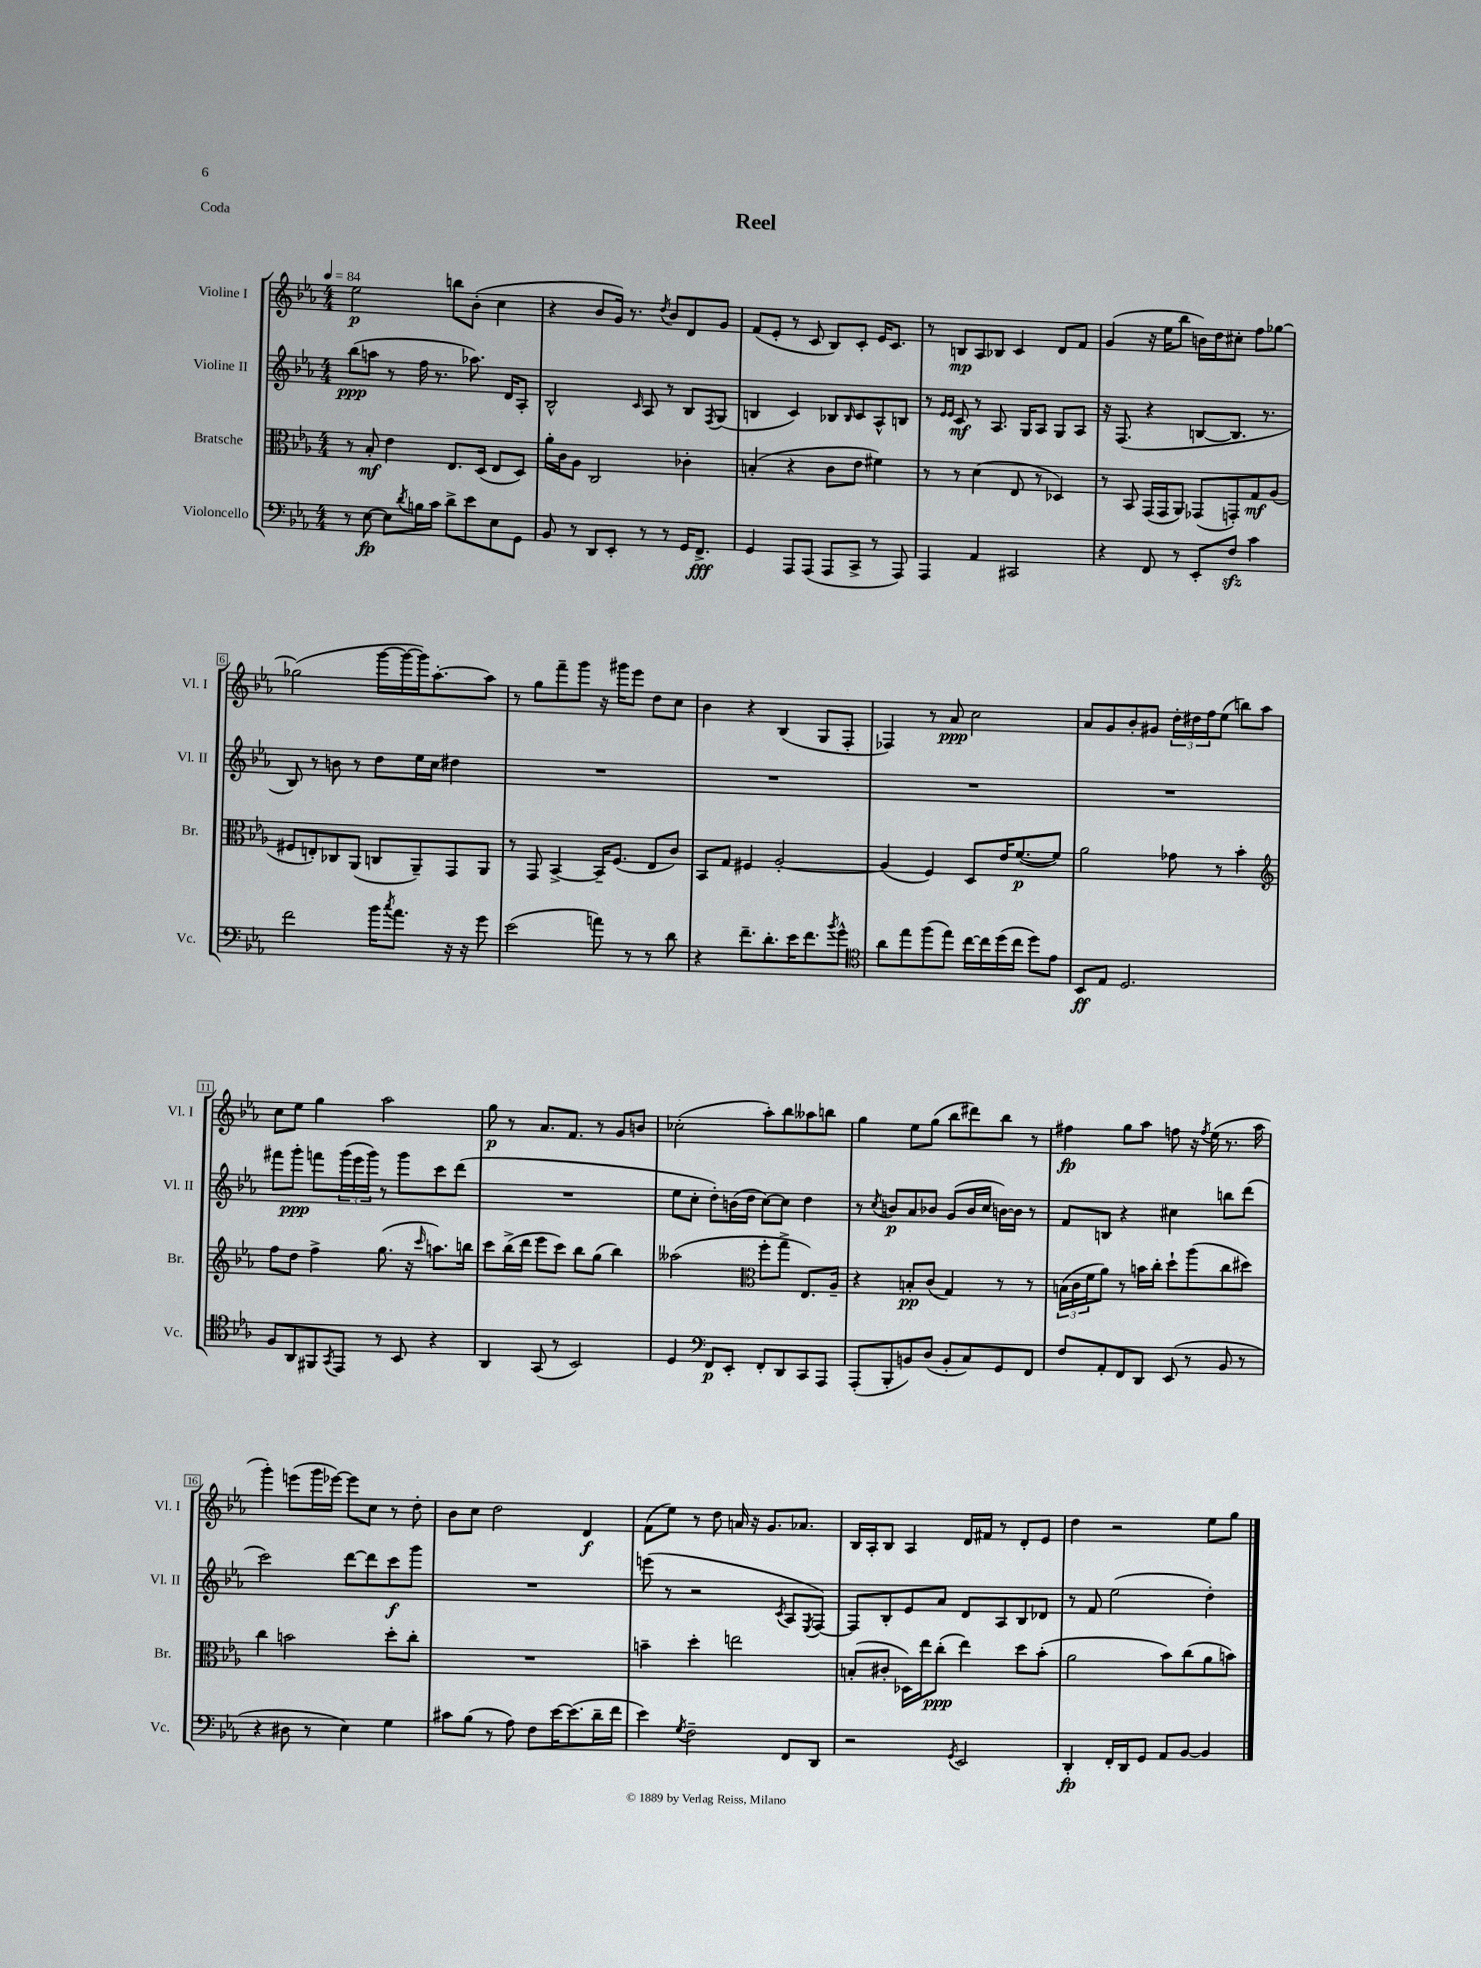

**kern	**kern	**kern	**kern
*staff4	*staff3	*staff2	*staff1
*clefF4	*clefC3	*clefG2	*clefG2
*k[b-e-a-]	*k[b-e-a-]	*k[b-e-a-]	*k[b-e-a-]
*M4/4	*M4/4	*M4/4	*M4/4
*MM84	*MM84	*MM84	*MM84
8r	8r	(8bb-	2ee-
[8E-	8B-'	8aa	.
8E-]	4e-	8r	.
8qd	.	.	.
16B	.	16ff	.
16c	.	8.r	.
8d^	8.E-	.	8bb
8e-	.	8.aa-)	(8b-'
.	(16D	.	.
8E-	8E-	.	4cc
.	.	16d	.
8GG	8D)	8A-'	.
=	=	=	=
8BB-	16a-'	2B-^^	4r
.	16c	.	.
8r	8A-	.	.
8DD	2C	.	8b-
8EE-'	.	.	16g)
.	.	.	8.r
.	.	16qqc	.
8r	.	8A-	.
.	.	.	8qdd
8r	.	8r	8b-
16GG	4c-'	8B-	8d
8.FF^	.	.	.
.	.	8qF	.
.	.	(8G	8g
=	=	=	=
4GG	(4B'	4B	(8f
.	.	.	8e-'
8AAA-	4r	4c)	8r
(8AAA-	.	.	8c
8AAA-	8c	8B-	8B-)
.	.	16qqB-	.
8CC^	8e-	8c	8c'
8r	4f#)	8A-^^	16e-
.	.	.	8.c
8AAA-)	.	8B	.
=	=	=	=
4AAA-	8r	8r	8r
.	.	16qqe-	.
.	.	16qqe-	.
.	8r	8c	8B
4AA-	(4d	8r	8A-
.	.	8.A-	8B-
2CC#	8E-	.	4c
.	.	16G	.
.	8r	8A-	.
.	4D-)	8G	8d
.	.	8A-	8f
=	=	=	=
4r	8r	16r	(4g
.	.	(8.F	.
.	8BB-	.	.
8FF	(16GG	4r	16r
.	16GG	.	16ee-
8r	8AA-)	.	8bb-
8EE-'	(8GG-	[8B	16b)
.	.	.	16dd
8F	8GG')	8.B]	8cc#'
4c	8G	.	8ff
.	.	8.r	.
.	(8A-	.	[8gg-
=	=	=	=
2f	8F#	8B-)	(2gg-]
.	8E')	8r	.
.	8C-	8b	.
.	(8AA-	8r	.
16b-	8C	8dd	[16ggg
8qcc	.	.	.
8.a-	.	.	16ggg_
.	8AA-~)	16ee-	16ggg])
.	.	16cc	[8.aa-'
16r	8GG	4dd#	.
16r	.	.	.
8g	8AA-	.	8aa-]
=	=	=	=
(2e-	8r	1r	8r
.	8GG	.	8gg
.	[4BB-^	.	8fff~
.	.	.	8ggg
8a)	16BB-~]	.	16r
.	(8.F	.	16ggg#
8r	.	.	8eee-
8r	8E-	.	8dd
8d	8c)	.	8cc
=	=	=	=
4r	8BB-	1r	4b-
.	8G	.	.
8.f~	4F#	.	4r
8.d'	.	.	.
.	[2A-'	.	(4B-
16e-	.	.	.
8.f	.	.	.
.	.	.	8G
8qb-	.	.	.
8g^^	.	.	8F'
=	=	=	=
*clefC4	*	*	*
8a-	(4A-]	1r	4F-)
8ee-	.	.	.
(8ff	4F)	.	8r
8ee-)	.	.	8a-
[16cc	8D	.	2cc
16cc]	.	.	.
(16dd	16e-	.	.
16cc	([8.f	.	.
8dd)	.	.	.
8e-	8f])	.	.
=	=	=	=
8BB-	2a-	1r	8a-
8E-	.	.	8g
2.D	.	.	8b-'
.	.	.	8g#
.	8g-	.	24dd'
.	.	.	24dd#
.	.	.	24ff
.	8r	.	(8ee-
.	4b-'	.	8bb)
.	.	.	8aa-
=	=	=	=
*	*clefG2	*	*
8F	8ff	8fff#	8cc
8AA-	8dd	8ggg'	8ee-
8FF#	4ff^	8fff	4gg
8qGG	.	.	.
8EE-	.	(24ggg	.
.	.	24eee-	.
.	.	24ggg)	.
8r	(8.gg	8r	2aa-
8BB-	.	8ggg	.
.	16r	.	.
.	16qqccc	.	.
4r	8.aa)	8ccc	.
.	.	(8ddd	.
.	16bb	.	.
=	=	=	=
4AA-	8ccc	1r	8gg
.	(16bb-^	.	8r
.	16ddd	.	.
(8GG	8eee-	.	8.a-
8r	8ccc)	.	.
.	.	.	8.f
2BB-)	8bb-	.	.
.	(8gg	.	8r
.	4bb-)	.	8g
.	.	.	8b
=	=	=	=
4D	(2aa--	8ee-	(2cc-'
.	.	8cc'	.
*clefF4	*	*	*
8FF	.	8dd')	.
8EE-'	.	(16b	.
.	.	16dd	.
*	*clefC3	*	*
8FF'	8ff'	[8cc)	8aa-')
8DD	8gg^	8cc]	8bb-
8CC	8.E-)	4dd	8aa--
8AAA-	.	.	8bb
.	16A-~	.	.
=	=	=	=
(8AAA-'	4r	8r	4gg
.	.	8qcc	.
8BBB-'	.	8b	.
8BB)	8B'	8a-	8ee-
(8D	(8c	8b-	(8gg
8BB'	4G)	(8g	8bb-
8C)	.	16b-	8ddd#)
.	.	16cc	.
8GG	8r	[16b)	8bb-
.	.	16b]	.
8FF	8r	8r	8r
=	=	=	=
8F	(24B	8f	4ff#
.	24c	.	.
.	24f	.	.
8AA-'	8a-)	8B	.
8FF	8r	4r	8gg
8DD	16b	.	8aa-
.	16cc'	.	.
(8EE-	8dd`	4cc#	8ff
8r	(8aa-	.	16r
.	.	.	8qff
.	.	.	(16ee-
8BB-	8cc	8bb	8.r
8r	8dd#)	(8ddd	.
.	.	.	16aa-
=	=	=	=
4r	4cc	2ccc)	4ggg')
8D#	2b	.	(8eee
8r	.	.	16ggg
.	.	.	[16eee-)
4E-)	.	[8ddd	8eee-]
.	.	8ddd]	8cc
4G	8dd'	8ccc	8r
.	8cc'	8ggg	8dd'
=	=	=	=
8c#	1r	1r	8b-
(8B-	.	.	8cc
8r	.	.	2dd
8A-)	.	.	.
8F	.	.	.
[16e-	.	.	.
(8.e-]	.	.	.
.	.	.	4d
16d~	.	.	.
16f	.	.	.
=	=	=	=
4e-)	4b~	(8eee	(8f
.	.	8r	8ee-)
8qG	.	.	.
2F~	4dd'	2r	8r
.	.	.	8dd
.	2ee	.	16a
.	.	.	16r
.	.	.	8.g
.	.	8qc	.
8FF	.	8A-	.
.	.	.	8.a-
.	.	8qE-	.
8DD	.	[8F)	.
=	=	=	=
2r	(8B'	8F]	16B-
.	.	.	16A-'
.	8c#'	8B-'	8B-
.	16D-)	8e-	4A-
.	16ee-	.	.
.	(8cc'	8a-	.
8qGG	.	.	.
2EE-	4ee-)	8d	16d
.	.	.	16f#
.	.	8A-	8r
.	8dd	8B-	8d'
.	(8b-'	8d-	8e-
=	=	=	=
4DD'	2a-	8r	4dd
.	.	8f	.
16FF'	.	(2ee-	2r
16DD	.	.	.
8GG	.	.	.
8AA-	8b-)	.	.
[8BB-	(8cc	.	.
4BB-]	8a-	4dd')	8ee-
.	8b)	.	8gg
==	==	==	==
*-	*-	*-	*-
